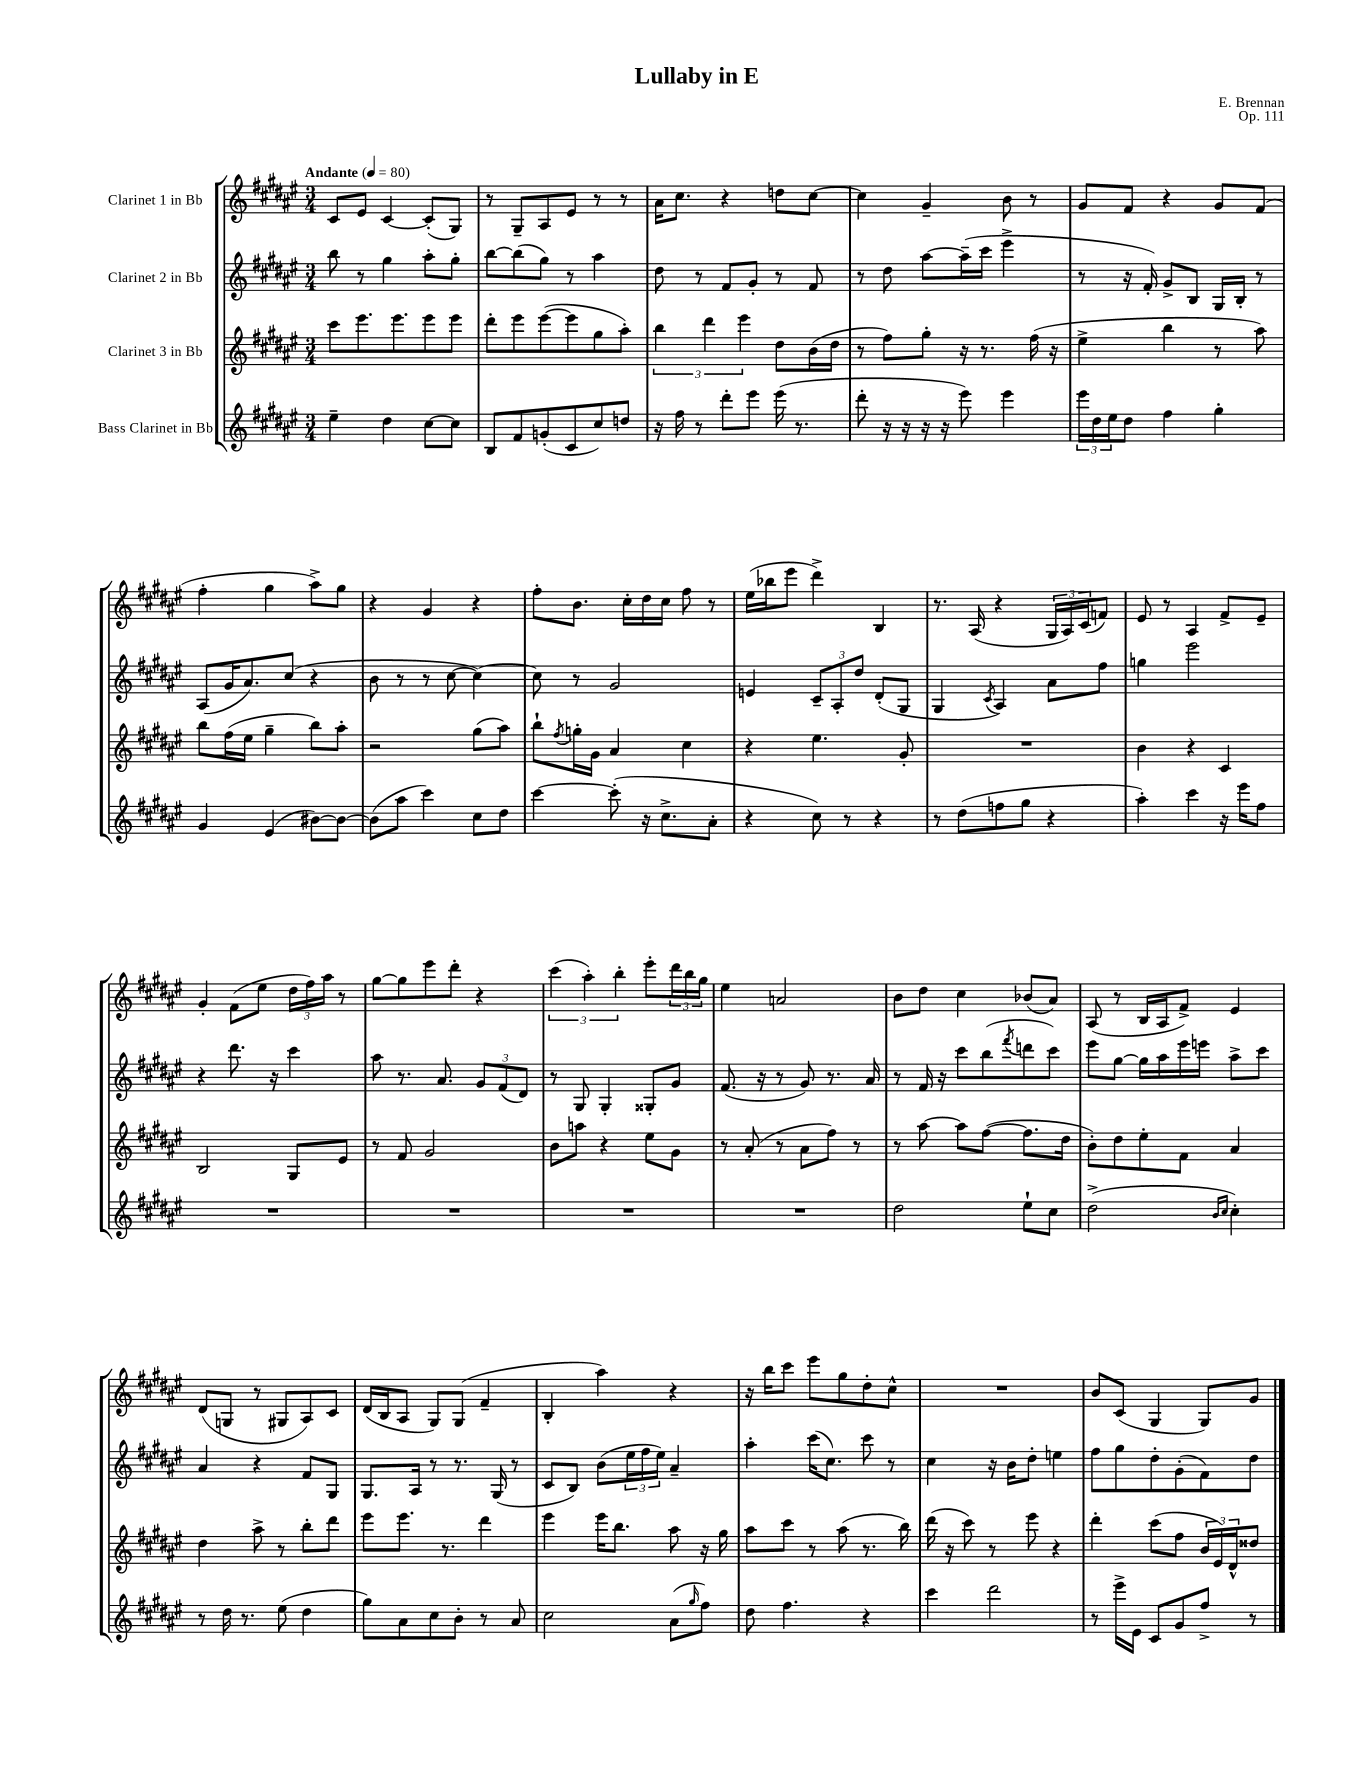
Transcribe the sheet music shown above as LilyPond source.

\header { title = "Lullaby in E" composer = "E. Brennan" opus = "Op. 111" }
<<
\new StaffGroup <<
\new Staff = "s0" \with { instrumentName = "Clarinet 1 in Bb" } {
    \clef treble \key fis \major \numericTimeSignature \time 3/4 \tempo "Andante" 4 = 80
    cis'8 eis'8 cis'4~ cis'8-.( gis8) |
    r8 gis8-- ais8 eis'8 r8 r8 |
    ais'16 cis''8. r4 d''8 cis''8~ |
    cis''4 gis'4-- b'8 r8 |
    gis'8 fis'8 r4 gis'8 fis'8( |
    fis''4-. gis''4 ais''8->) gis''8 |
    r4 gis'4 r4 |
    fis''8-. b'8. cis''16-. dis''16 cis''16 fis''8 r8 |
    eis''16( bes''16 eis'''8 dis'''4->) b4 |
    r8. ais16( r4 \tuplet 3/2 { gis16 ais16) cis'16( } f'8) |
    eis'8 r8 ais4 fis'8-> eis'8-- |
    gis'4-. fis'8( eis''8 \tuplet 3/2 { dis''16 fis''16) ais''16 } r8 |
    gis''8~ gis''8 eis'''8 dis'''8-. r4 |
    \tuplet 3/2 { cis'''4( ais''4-.) b''4-. } eis'''8-. \tuplet 3/2 { dis'''16 b''16 gis''16 } |
    eis''4 a'2 |
    b'8 dis''8 cis''4 bes'8( ais'8) |
    ais8( r8 b16 ais16 fis'8->) eis'4 |
    dis'8( g8 r8 gis8 ais8) cis'8 |
    dis'16( b16 ais8 gis8) gis8( fis'4-- |
    b4-. ais''4) r4 |
    r16 b''16 cis'''8 eis'''8 gis''8 dis''8-. cis''8-^ |
    R2. |
    b'8 cis'8( gis4 gis8) gis'8 \bar "|." |
}
\new Staff = "s1" \with { instrumentName = "Clarinet 2 in Bb" } {
    \clef treble \key fis \major \numericTimeSignature \time 3/4
    b''8 r8 gis''4 ais''8-. gis''8-. |
    b''8~ b''8( gis''8) r8 ais''4 |
    dis''8 r8 fis'8 gis'8-. r8 fis'8 |
    r8 dis''8 ais''8~ ais''16--( cis'''16 eis'''4-> |
    r8 r16 fis'16-.) gis'8-> b8 gis16 b16-. r8 |
    ais8( gis'16 ais'8.) cis''8( r4 |
    b'8 r8 r8 cis''8~ cis''4~) |
    cis''8 r8 gis'2 |
    e'4 \tuplet 3/2 { cis'8-- ais8-. dis''8 } dis'8-.( gis8 |
    gis4 \acciaccatura { cis'8 } ais4) ais'8 fis''8 |
    g''4 eis'''2 |
    r4 dis'''8. r16 cis'''4 |
    ais''8 r8. ais'8. \tuplet 3/2 { gis'8 fis'8( dis'8) } |
    r8 gis8 gis4-. gisis8-. gis'8 |
    fis'8.( r16 r8 gis'8) r8. ais'16 |
    r8 fis'16 r16 cis'''8 b''8( \acciaccatura { fis'''8 } d'''8 cis'''8) |
    eis'''8 gis''8~ gis''16 ais''16 eis'''16 e'''16 ais''8-> cis'''8 |
    ais'4 r4 fis'8 gis8 |
    gis8. ais16 r8 r8. gis16( r8 |
    cis'8 b8) b'8( \tuplet 3/2 { eis''16 fis''16 eis''16) } ais'4-- |
    ais''4-. cis'''16( cis''8.) cis'''8 r8 |
    cis''4 r16 b'16 dis''8-. e''4 |
    fis''8 gis''8 dis''8-. gis'8-.( fis'8) dis''8 \bar "|." |
}
\new Staff = "s2" \with { instrumentName = "Clarinet 3 in Bb" } {
    \clef treble \key fis \major \numericTimeSignature \time 3/4
    cis'''8 eis'''8. eis'''8. eis'''8 eis'''8 |
    dis'''8-. eis'''8 eis'''8~( eis'''8 gis''8 ais''8-.) |
    \tuplet 3/2 { b''4 dis'''4 eis'''4 } dis''8 b'16( dis''16 |
    r8 fis''8) gis''8-. r16 r8. fis''16( r16 |
    eis''4-> b''4 r8 ais''8) |
    b''8 fis''16( eis''16 gis''4-- b''8) ais''8-. |
    r2 gis''8( ais''8) |
    b''8-! \acciaccatura { fis''8 } g''16-. gis'16 ais'4 cis''4 |
    r4 eis''4. gis'8-. |
    R2. |
    b'4 r4 cis'4 |
    b2 gis8 eis'8 |
    r8 fis'8 gis'2 |
    b'8 a''8 r4 eis''8 gis'8 |
    r8 ais'8-.( r8 ais'8 fis''8) r8 |
    r8 ais''8~ ais''8 fis''8~( fis''8. dis''16 |
    b'8-.) dis''8 eis''8-. fis'8 ais'4 |
    dis''4 ais''8-> r8 b''8-. dis'''8 |
    eis'''8 eis'''8. r8. dis'''4 |
    eis'''4 eis'''16 b''8. ais''8 r16 gis''16 |
    ais''8 cis'''8 r8 ais''8( r8. b''16) |
    dis'''16( r16 cis'''8) r8 eis'''8 r4 |
    dis'''4-. cis'''8( fis''8 \tuplet 3/2 { b'16 eis'16) dis'16-^ } disis''8 \bar "|." |
}
\new Staff = "s3" \with { instrumentName = "Bass Clarinet in Bb" } {
    \clef treble \key fis \major \numericTimeSignature \time 3/4
    eis''4-- dis''4 cis''8~ cis''8 |
    b8 fis'8 g'8-.( cis'8 cis''8) d''8 |
    r16 fis''16 r8 dis'''8-. eis'''8 eis'''16( r8. |
    dis'''8-. r16 r16 r16 r16 eis'''8) eis'''4 |
    \tuplet 3/2 { eis'''16 dis''16 eis''16 } dis''8 fis''4 gis''4-. |
    gis'4 eis'4( bis'8~) bis'8~ |
    bis'8( ais''8 cis'''4) cis''8 dis''8 |
    cis'''4~ cis'''8-.( r16 cis''8.-> ais'8-. |
    r4 cis''8) r8 r4 |
    r8 dis''8( f''8 gis''8 r4 |
    ais''4-.) cis'''4 r16 eis'''16 fis''8 |
    R2. |
    R2. |
    R2. |
    R2. |
    dis''2 eis''8-! cis''8 |
    dis''2->( \grace { b'16 cis''16 } cis''4-.) |
    r8 dis''16 r8. eis''8( dis''4 |
    gis''8) ais'8 cis''8 b'8-. r8 ais'8 |
    cis''2 ais'8( \grace { gis''16 } fis''8) |
    dis''8 fis''4. r4 |
    cis'''4 dis'''2 |
    r8 eis'''16-> eis'16 cis'8 gis'8 fis''8-> r8 \bar "|." |
}
>>
>>
\layout { \context { \Score \remove "Bar_number_engraver" } }
